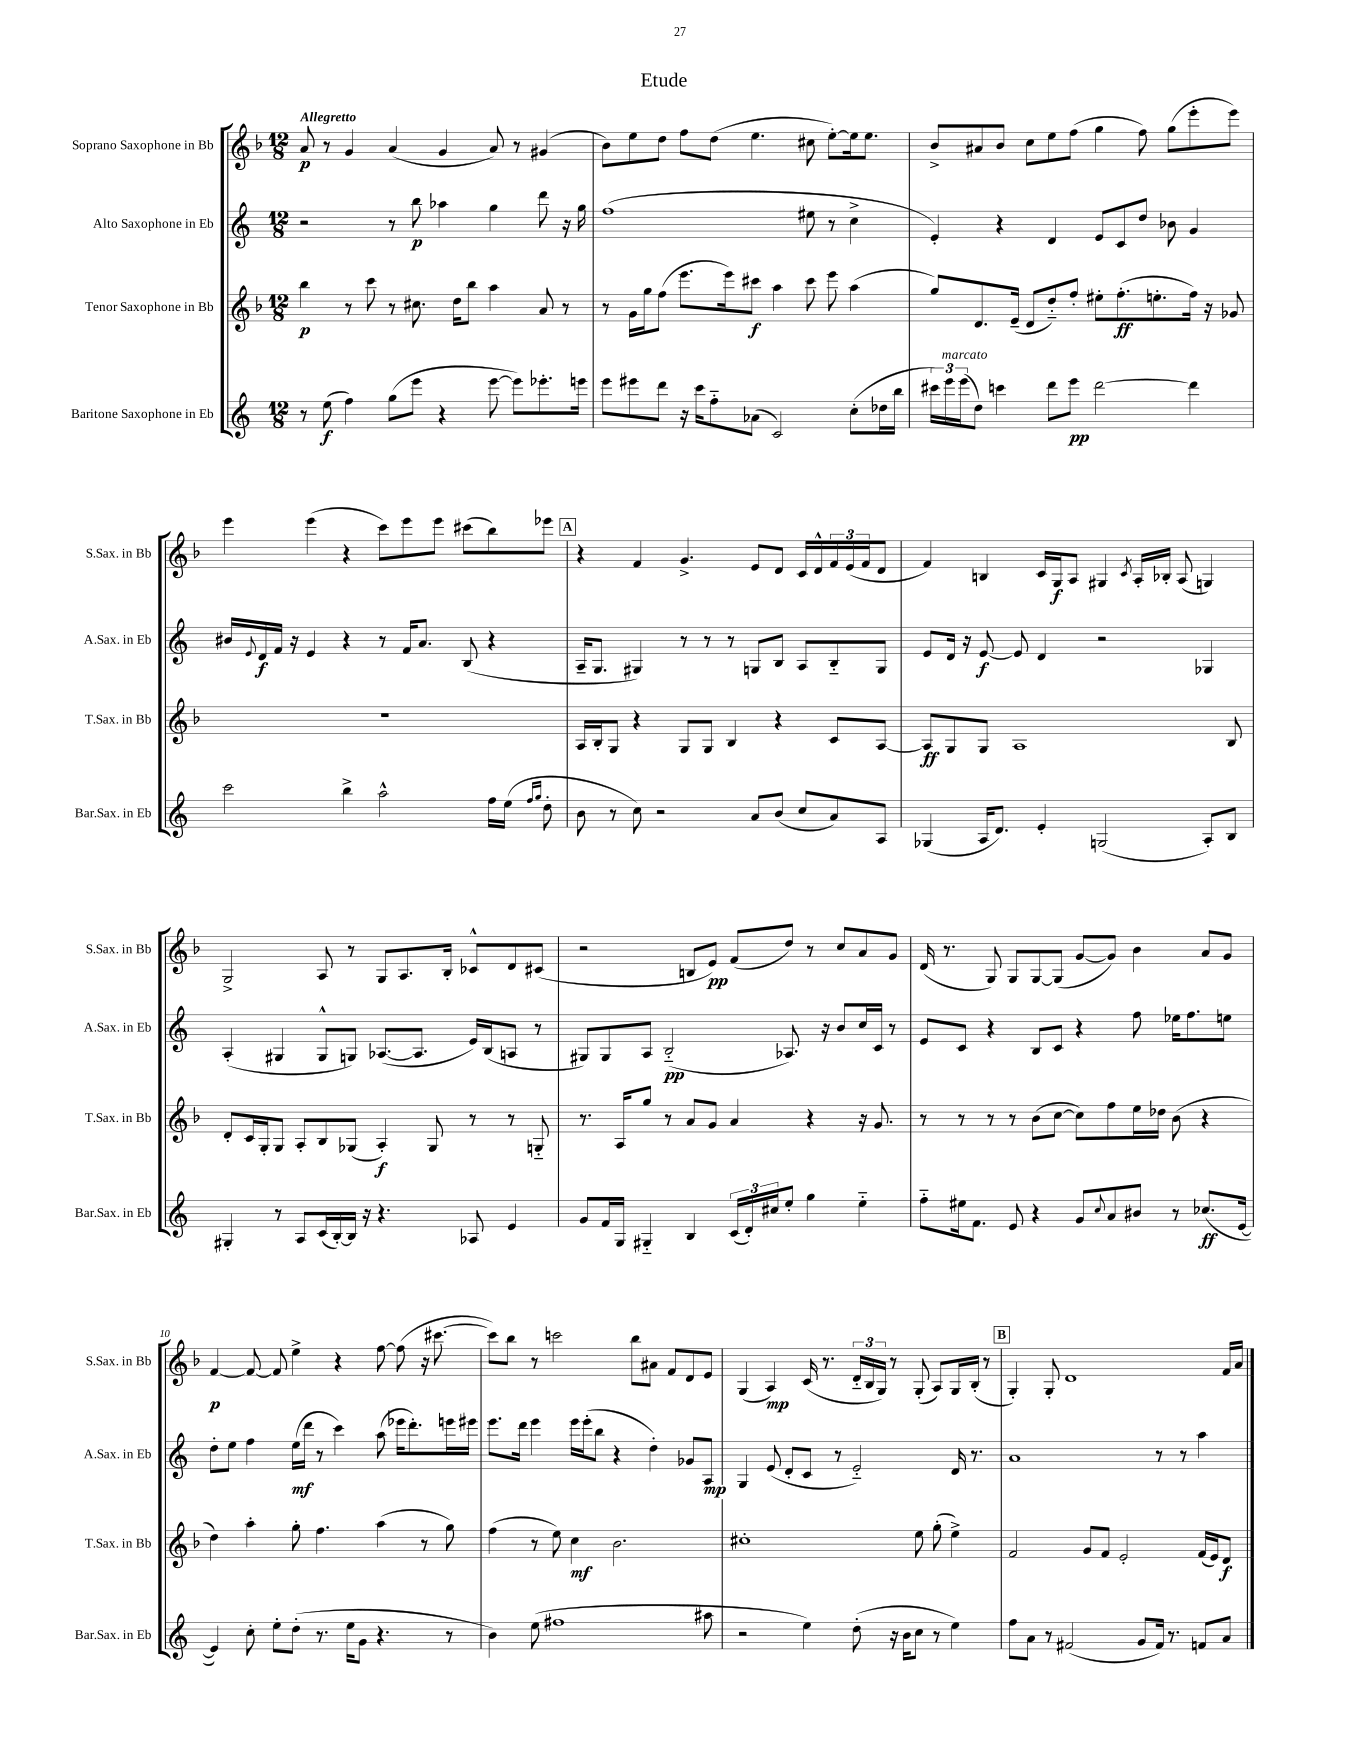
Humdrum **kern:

**kern	**kern	**kern	**kern
*staff4	*staff3	*staff2	*staff1
*clefG2	*clefG2	*clefG2	*clefG2
*k[]	*k[b-]	*k[]	*k[b-]
*M12/8	*M12/8	*M12/8	*M12/8
8r	4bb-	2r	8a
(8ee	.	.	8r
4ff)	8r	.	4g
.	8ccc	.	.
(8gg	8r	8r	(4a
8eee	8.cc#	8bb	.
4r	.	4aa-	4g
.	16dd	.	.
.	8bb-	.	.
[8eee	4aa	4gg	8a)
8eee])	.	.	8r
8.eee-'	8a	8ddd	(4g#
.	8r	16r	.
16eee	.	16gg	.
=	=	=	=
8eee	8r	(1ff	8b-)
8eee#	16g	.	8ee
.	16gg	.	.
8ddd	(8ff	.	8dd
16r	8.eee	.	8ff
16ccc	.	.	.
8ff'~	.	.	(8dd
.	16eee)	.	.
(8a-	8ccc#	.	4.ee
2c)	4aa	.	.
.	8ccc#	8ee#	8cc#
.	8eee	8r	[8ee')
(8cc'	(4aa	4cc^	16ee]
.	.	.	8.ee
16dd-	.	.	.
16bb	.	.	.
=	=	=	=
24ccc#)	8gg)	4e')	8b-^
24eee	.	.	.
(24eee	.	.	.
8dd)	8.d	.	8a#
4ccc	.	4r	8b-
.	(16e~	.	.
.	8d	.	8cc
8ddd	8dd'~)	4d	8ee
8eee	8ff'	.	(8ff
[2ddd	8ee#'	8e	4gg
.	(8.ff'	8c	.
.	.	8dd	8ff)
.	8.ee'	.	.
.	.	8b-	(8gg
4ddd]	16ff)	4g	8eee'
.	16r	.	.
.	8g-	.	8eee)
=	=	=	=
2ccc	1.r	16b#	4eee
.	.	8qqe	.
.	.	16d	.
.	.	16f	.
.	.	16r	.
.	.	4e	(4eee
4bb^	.	4r	4r
2aa^^	.	8r	8ccc)
.	.	16f	8eee
.	.	8.a	.
.	.	.	8eee
.	.	(8B	(8ccc#
16ff	.	4r	8bb-)
(16ee	.	.	.
16qqff	.	.	.
16qqgg	.	.	.
8dd'	.	.	8eee-
=	=	=	=
8b	16A	16A~	4r
.	16B-'	8.G	.
8r	8G	.	.
8cc)	4r	4G#)	4f
2r	.	.	.
.	8G	8r	4.g^
.	8G	8r	.
.	4B-	8r	.
8a	.	8G	8e
(8b	4r	8B	8d
8cc	.	8A	16c
.	.	.	16d^^
8a)	8c	8B'~	24f
.	.	.	(24e
.	.	.	24f
8A	[8A	8G	8d
=	=	=	=
(4G-	8A]	8e	4f)
.	8G	16d	.
.	.	16r	.
16A	8G	[8e	4B
8.d)	.	.	.
.	1A	8e]	.
4e'	.	4d	16c
.	.	.	16G
.	.	.	8A
(2G	.	2r	4G#
.	.	.	8qc
.	.	.	16A'
.	.	.	16B-'
.	.	.	(8A
8A')	.	4G-	4G)
8B	8B-	.	.
=	=	=	=
4G#'	8d'	(4A'	2G^
.	16c	.	.
.	16G'	.	.
8r	8G	4G#	.
8A	8A'	.	.
(16c	8B-	8G#^^	8A
[16B')	.	.	.
16B]	(8G-	8G)	8r
16r	.	.	.
4.r	4A')	([8.A-	8G
.	.	.	8.A
.	.	8.A-]	.
.	8G-	.	.
.	.	.	16B-'
8A-	8r	16e)	8c-^^
.	.	(16B	.
4e	8r	8A	8d
.	8G'~	8r	(8c#
=	=	=	=
8g	8.r	8G#)	2r
16f	.	8G#	.
16G	16A	.	.
4G#'~	8gg	8A	.
.	8r	(2B'~	.
4B	8a	.	8B
.	8g	.	8e)
(24c	4a	.	(8f
24d')	.	.	.
24cc#	.	.	.
8ee'	.	8.A-)	8dd)
4gg	4r	.	8r
.	.	16r	.
.	.	8b	8cc
4ee'~	16r	16cc	8a
.	8.g	16c	.
.	.	8r	8g
=	=	=	=
8ff'~	8r	8e	(16d
.	.	.	8.r
16ee#	8r	8c	.
8.f	.	.	.
.	8r	4r	8G)
8e	8r	.	8G
4r	(8b-	8B	[8G
.	[8cc	8c	(8G]
8g	8cc])	4r	[8g
8qqcc	.	.	.
8a	8ff	.	8g])
8b#	16ee	8ff	4b-
.	16dd-	.	.
8r	(8b-	16ee-	.
.	.	8.ff	.
(8.cc-	4r	.	8a
.	.	8ee	8g
[16e	.	.	.
=	=	=	=
4e])	4dd)	8dd'	[4f
.	.	8ee	.
8cc'	4aa'	4ff	8f_
8ee'	.	.	8f]
(8dd'	8gg'	(16ee	4ee^
.	.	16ddd	.
8.r	4.ff	8r	.
.	.	4ccc)	4r
16ee	.	.	.
8g	.	.	.
4.r	(4aa	(8aa	[8ff
.	.	16eee-	(8ff]
.	.	8.ddd')	.
.	8r	.	16r
.	.	.	[8.ccc#
8r	8gg)	16eee	.
.	.	16eee#	.
=	=	=	=
4b)	(4ff	8.eee	8ccc#])
.	.	.	8bb-
.	.	16ddd	.
(8ee	8r	4eee	8r
1ff#	8ee)	.	2ccc
.	4cc	16eee	.
.	.	(16eee'	.
.	.	8bb	.
.	2.b-	4r	.
.	.	.	8bb-
.	.	4dd')	8a#
.	.	.	8f
.	.	8g-	8d
8aa#	.	8A	8e
=	=	=	=
2r	1cc#'	4G	(4G
.	.	(8e	4A)
.	.	8d'	.
4ee)	.	8c	(16c
.	.	.	8.r
.	.	8r	.
(8dd'	.	2e'~)	24d'~
.	.	.	24B-
.	.	.	24G)
16r	.	.	8r
16b	.	.	.
8cc	8ee	.	(8G'
8r	(8gg'	.	8A)
4ee)	4ee^)	16d	16G
.	.	8.r	(16B-'
.	.	.	8r
=	=	=	=
8ff	2f	1a	4G')
8a	.	.	.
8r	.	.	8G'
(2f#	.	.	1d
.	8g	.	.
.	8f	.	.
.	2e'	.	.
8g	.	.	.
16f#)	.	8r	.
8.r	.	.	.
.	.	8r	.
8f	(16f	4aa	.
.	16e)	.	.
8a	8d	.	16f
.	.	.	16a
==	==	==	==
*-	*-	*-	*-
